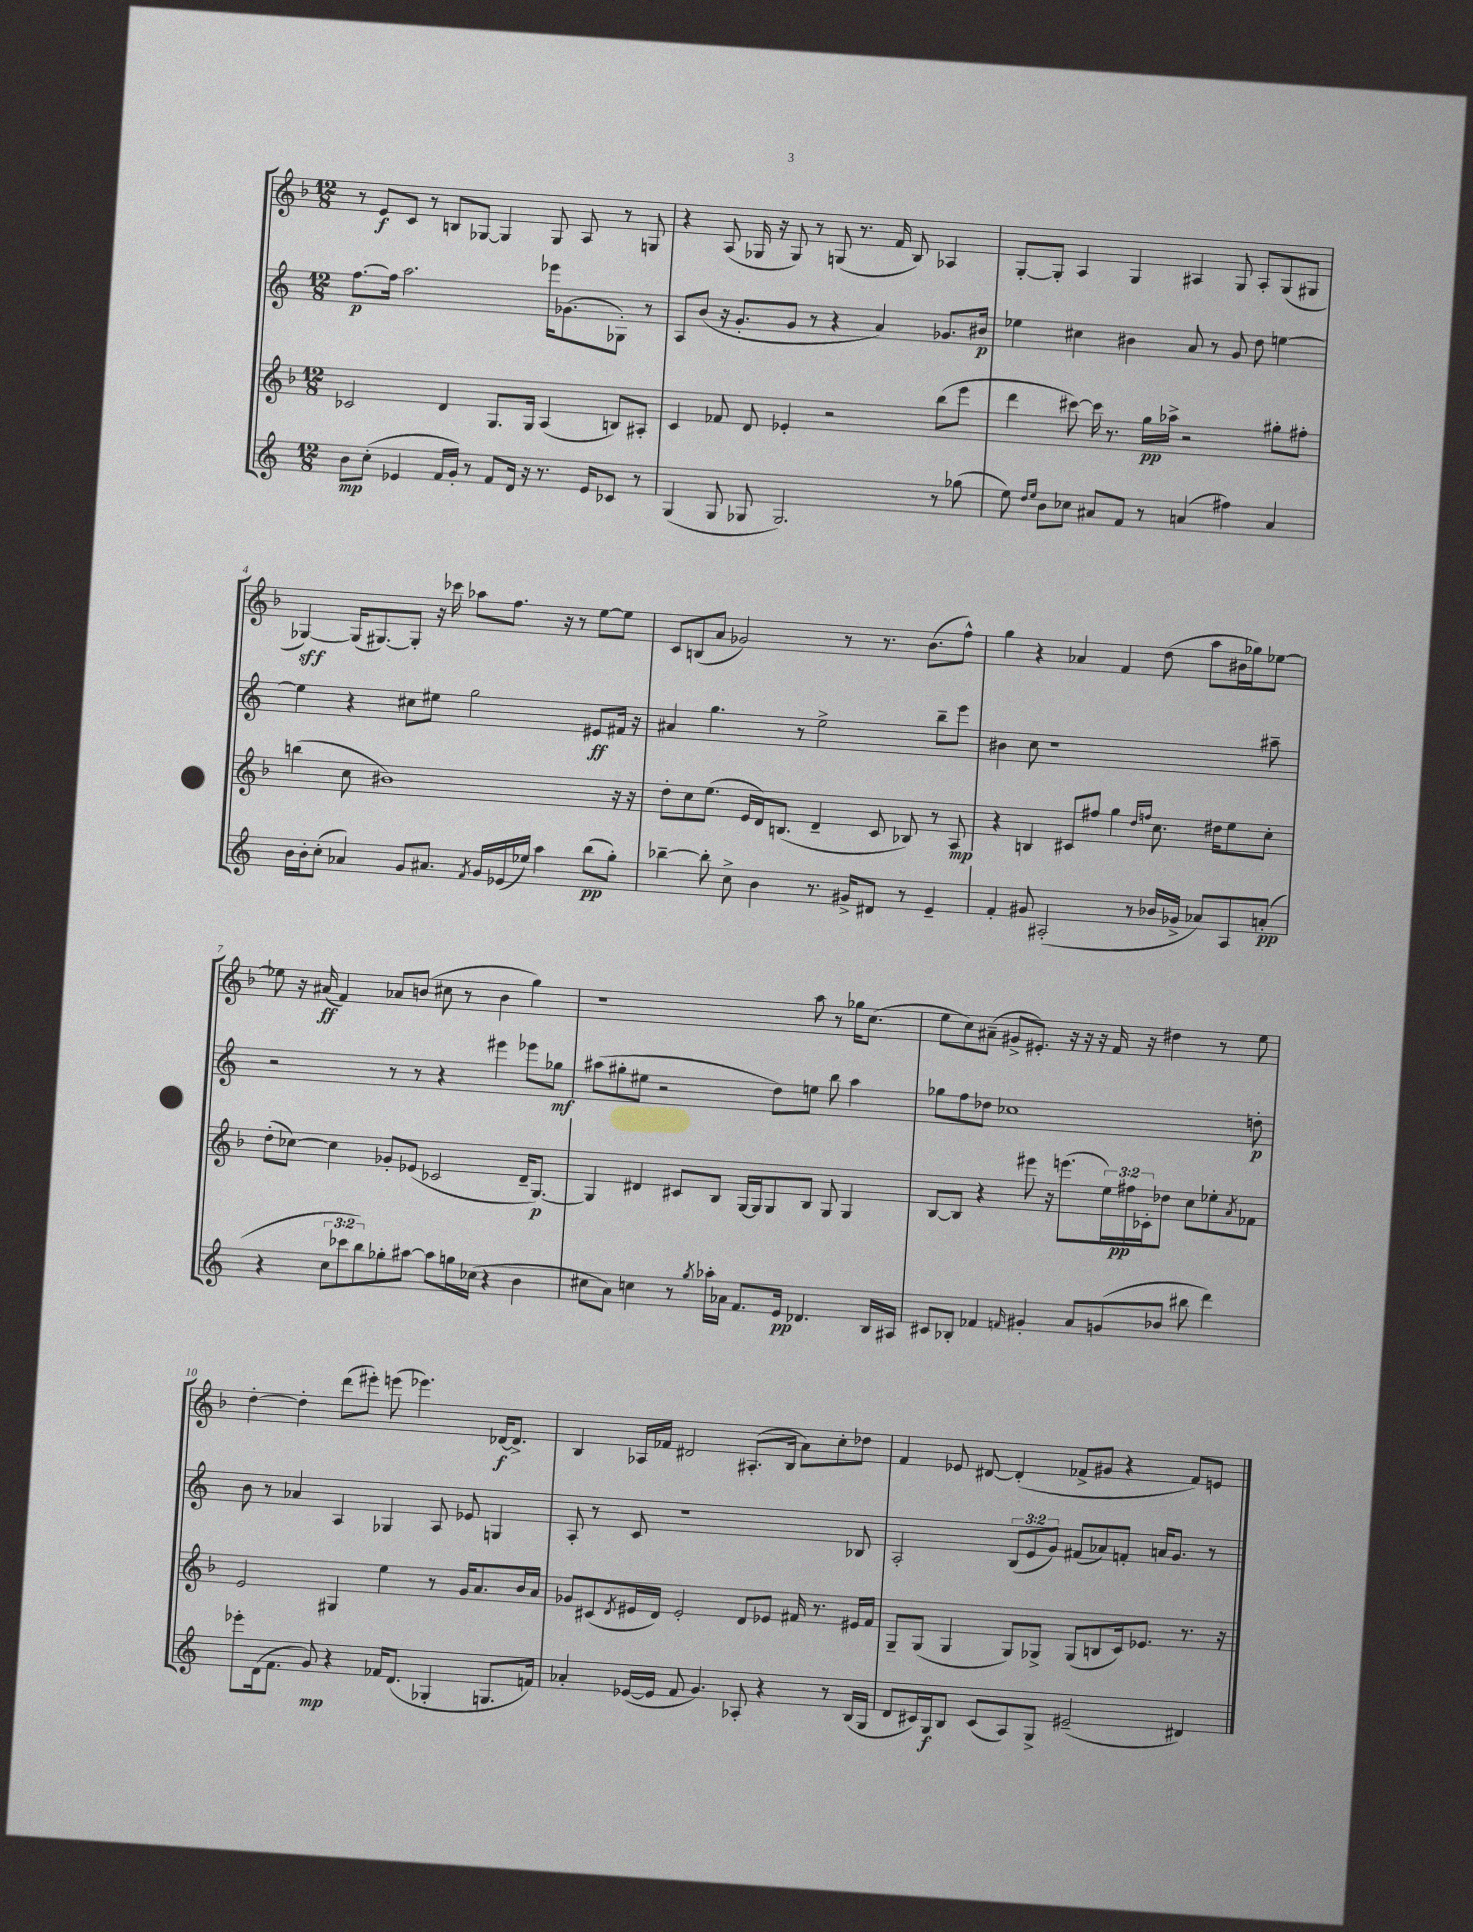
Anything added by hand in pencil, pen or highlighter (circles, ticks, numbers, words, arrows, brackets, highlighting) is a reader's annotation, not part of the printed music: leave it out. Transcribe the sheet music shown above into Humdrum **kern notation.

**kern	**kern	**kern	**kern
*staff4	*staff3	*staff2	*staff1
*clefG2	*clefG2	*clefG2	*clefG2
*k[]	*k[b-]	*k[]	*k[b-]
*M12/8	*M12/8	*M12/8	*M12/8
8b	2c-	[8.ff	8r
(8cc'	.	.	8e
.	.	16ff]	.
4e-	.	2.aa	8c
.	.	.	8r
16f	4d	.	8B
16g')	.	.	.
8r	.	.	[8G-
8f	8.G	.	4G-]
16d	.	.	.
16r	16G	.	.
8.r	(4A	16eee-	8G-
.	.	(8.g-	.
.	.	.	8A
16e-	.	.	.
8c-	8B)	8G-')	8r
8r	8A#'	8r	8G
=	=	=	=
(4G	4c	8A	4r
.	.	(8b	.
8G	8f-	16r	(8A
.	.	8.g'	.
8G-	8d	.	16G-
.	.	.	16r
2.G-)	4e-'	8g	8G-)
.	.	8r	8r
.	2r	4r	(8G
.	.	.	8.r
.	.	4a)	.
.	.	.	16f
.	.	.	8B-)
8r	(8bb-	8.g-	4A-
(8gg-	8eee	.	.
.	.	16b#	.
=	=	=	=
8ee)	4ddd	4ee-	[8G'
16qqdd	.	.	.
16qqee	.	.	.
8b	.	.	8G']
8cc-	[8ccc#)	4cc#	4A
8a#	16ccc#]	.	.
.	8.r	.	.
8f	.	4b#	4G
8r	16gg	.	.
.	16aa-^	.	.
(4a	2r	8a	4A#
.	.	8r	.
4ff#)	.	8g	8G
.	.	8dd	8A#'
4a	8gg#'	[4ee	(8G
.	8ff#'	.	8G#
=	=	=	=
16b	(4bb	4ee]	[4G-)
16b'	.	.	.
(8cc'	.	.	.
4a-)	8cc	4r	(16G-]
.	.	.	[8.G#)
.	1b#)	.	.
8g	.	8cc#	8G#']
8.a#	.	8ee#	16r
.	.	.	16ccc-
.	.	2gg	8aa-
8qf	.	.	.
16g	.	.	.
(16e-	.	.	8.ff
16ee-)	.	.	.
4aa	.	.	.
.	.	.	16r
.	.	.	8r
(8bb	.	8e#	[8ee
8gg')	16r	16f#	8ee]
.	16r	16r	.
=	=	=	=
[4bb-~	8dd'	4a#	8c
.	8cc	.	(8B
8bb-']	(8.ee	4.gg	8a
8cc^	.	.	2g-)
.	16e	.	.
4b	16d)	.	.
.	(8.B	.	.
.	.	8r	.
8.r	4d~	2ee^	.
.	.	.	8r
16g#^	.	.	.
8d#	8c	.	8.r
8r	8B-)	.	.
.	.	.	(8.b-
4e~	8r	8bb~	.
.	8A	8eee	8ff^^)
=	=	=	=
4f'	4r	4b#	4gg
8g#	4B	8cc	4r
(2A#'	.	1r	.
.	8c#	.	4a-
.	8ff#	.	.
.	4gg	.	4f
8r	.	.	.
.	16qqdd	.	.
.	16qqff	.	.
16b-	8.cc	.	(8dd
16g-^	.	.	.
8a-)	.	.	8aa
.	16dd#	.	.
8A#	8ee	.	16b#
.	.	.	16gg-)
(8a'	8cc'	8aa#~	[8ee-
=	=	=	=
4r	(8dd'	2r	8ee-]
.	[8cc-)	.	16r
.	.	.	(16a#
12cc	4cc-]	.	4f)
12ccc-	.	.	.
12bb)	.	.	.
8gg-'	8g-'	8r	8a-
[8aa#	(8e-	8r	(8b
8aa#]	2c-	4r	8cc#
16gg	.	.	8r
(16cc-	.	.	.
4r	.	4eee#	4b
4b	16d~	8eee-	4gg)
.	[8.G)	.	.
.	.	8gg-	.
=	=	=	=
8cc#	4G]	(8aa#	1r
8a)	.	8gg#'	.
4cc	4d#	8ee#	.
.	.	2r	.
8r	8c#	.	.
8qgg	.	.	.
16aa-'	8B-	.	.
16a-	.	.	.
8.f	[16G	.	.
.	16G]	.	.
.	8G	8dd)	.
16e	.	.	.
4.d-	8B-	8ee	8aa
.	8G	8bb	8r
.	4G	4aa#	16gg-
.	.	.	(8.cc
16B	.	.	.
16A#	.	.	.
=	=	=	=
8c#	[8B-	8gg-	8ee
8B-'	8B-]	8ff	8cc)
4f-	4r	8dd-	(8a#~
.	.	1cc-	8g#^
16qqf	.	.	.
4g#'	8eee#	.	8.e#')
.	16r	.	.
.	(8.eee	.	16r
8a	.	.	16r
.	.	.	16r
(8g	24ee)	.	16f
.	24ff#	.	.
.	.	.	16r
.	24c-'	.	.
8b-	8dd-	.	4dd#
8bb#	8cc	.	.
4ddd)	8ee-'	.	8r
.	8qa	.	.
.	8f-	8dd'	8ee
=	=	=	=
8eee-'	2e	8b	[4dd'
(16d	.	8r	.
8.f	.	.	.
.	.	4a-	4dd']
8g)	.	.	.
4r	4G#	4A	(8ddd
.	.	.	8eee#')
16f-	4ee	4G-	(8eee
(8.d	.	.	.
.	.	.	4.eee-)
4G-'	8r	8A	.
.	16g	8e-	.
.	8.a	.	.
8.G	.	4G	[16d-
.	.	.	8.d-^]
.	16b-	.	.
16f)	16a	.	.
=	=	=	=
4a-'	8g-	8A'	4B-
.	(8c#	8r	.
.	8qd	.	.
([16e-	16e#	8c	16A-
16e-]	16d)	.	16f-
8f	2e#'	1r	2d#
4.g)	.	.	.
8A-'	8d	.	(8.A#'
4r	8e-	.	.
.	.	.	16B-
.	16f#	.	8a)
.	8.r	.	.
8r	.	.	8cc'
(16B	16e#	8B-	8dd-
16G	16f#	.	.
=	=	=	=
8d	8G~	2A'	4f
16c#)	(8G	.	.
16G	.	.	.
8B	4G	.	8e-
(8c#	.	.	[8d#
8A)	8G)	(12B	(4d#']
.	.	12e	.
8G^	8G-^	.	.
.	.	12g)	.
(2e#~	(8G-	(8f#	8f-^
.	8B	8a-)	8g#
.	16c)	8f'	4r
.	8.e-	.	.
.	.	16a	.
.	.	8.g	.
4d#)	8.r	.	8f-)
.	.	8r	8e
.	16r	.	.
==	==	==	==
*-	*-	*-	*-
